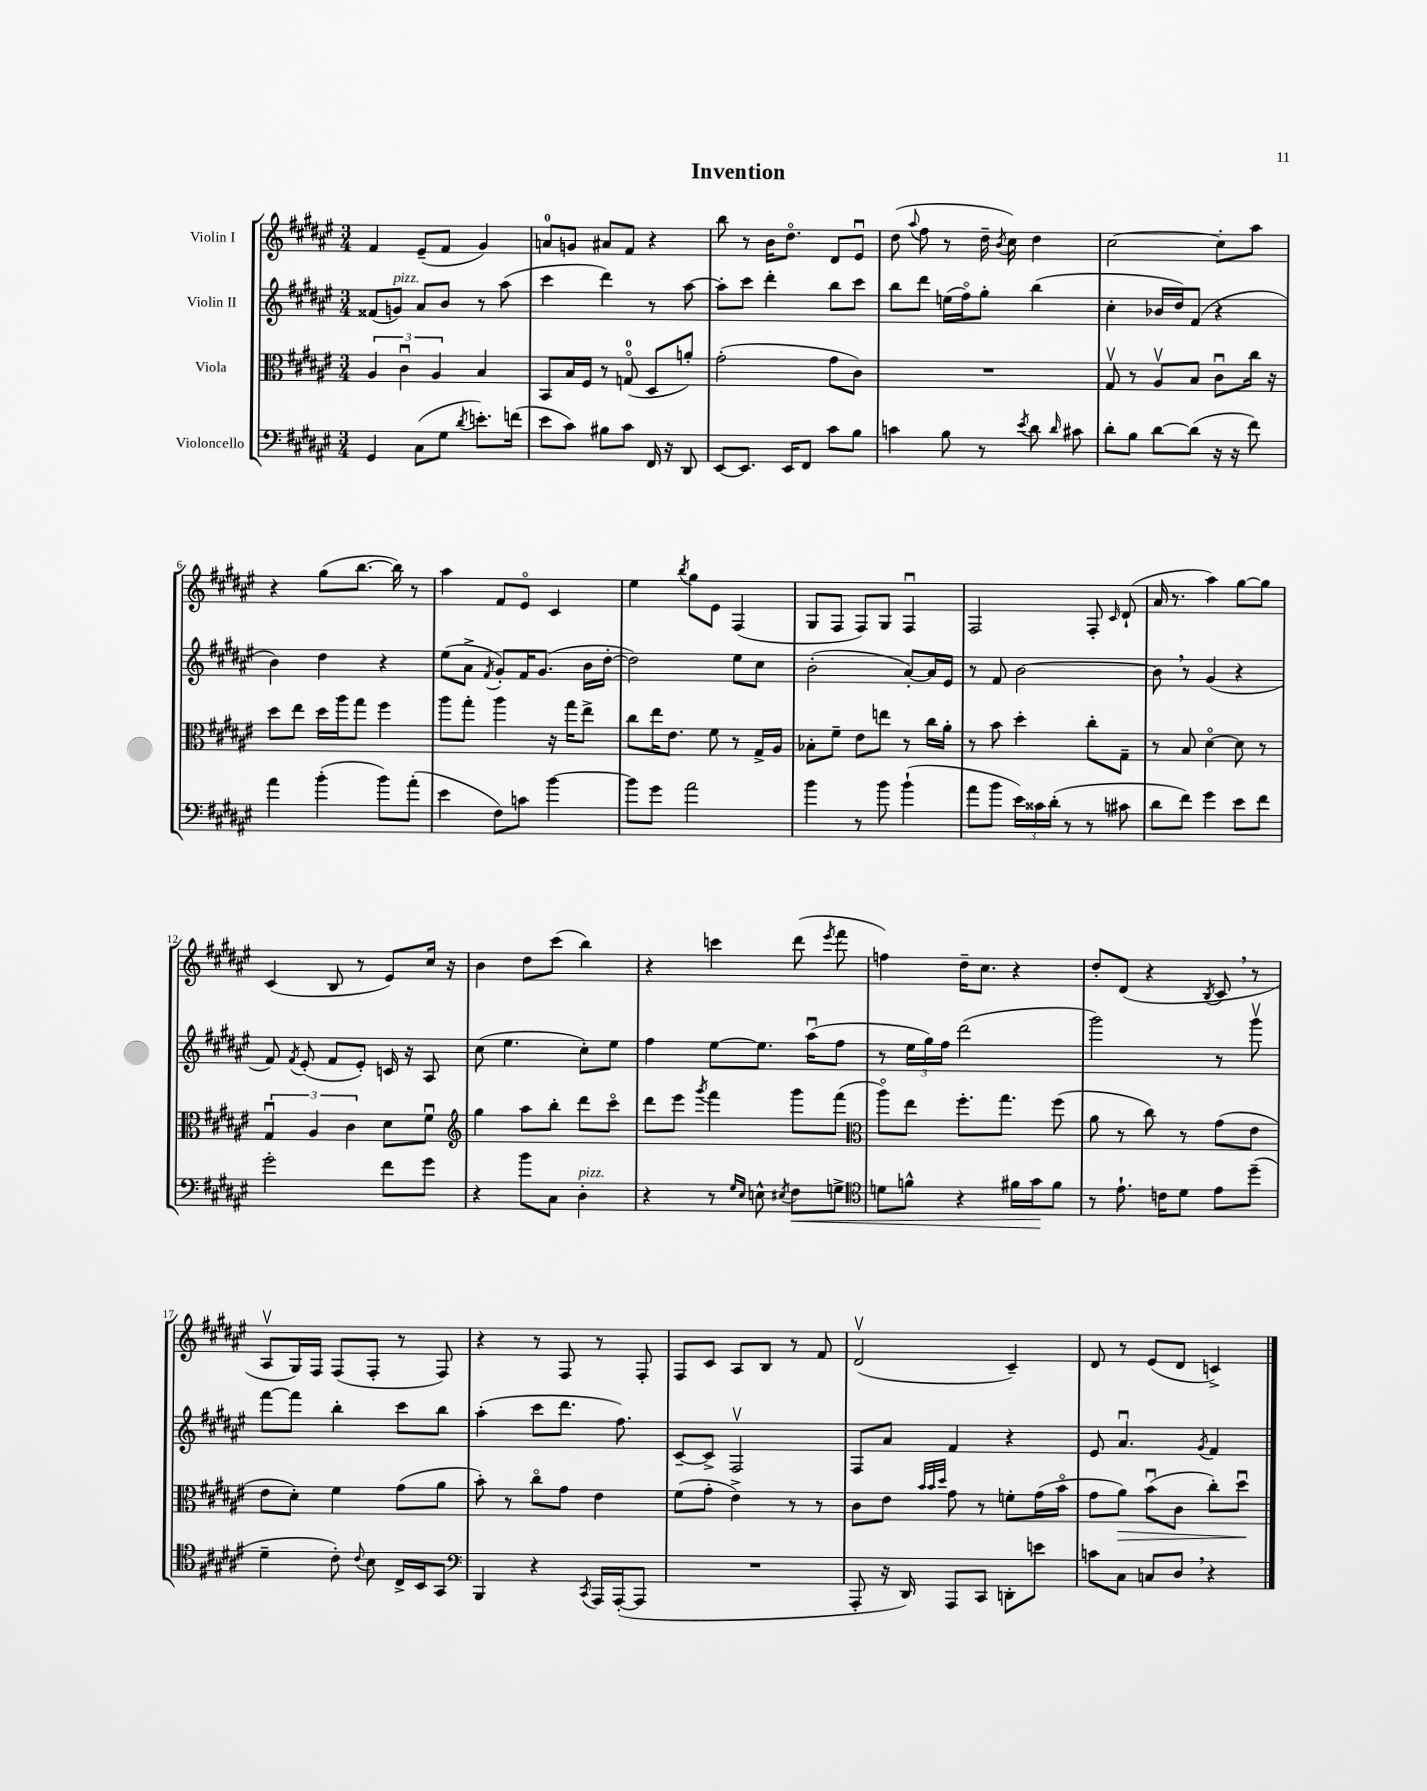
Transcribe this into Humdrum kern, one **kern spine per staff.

**kern	**dynam	**kern	**dynam	**kern	**kern
*part4	*part4	*part3	*part3	*part2	*part1
*staff4	*staff4	*staff3	*staff3	*staff2	*staff1
*I"Violoncello	*	*I"Viola	*	*I"Violin II	*I"Violin I
*clefF4	*	*clefC3	*	*clefG2	*clefG2
*k[f#c#g#d#a#e#]	*	*k[f#c#g#d#a#e#]	*	*k[f#c#g#d#a#e#]	*k[f#c#g#d#a#e#]
*M3/4	*	*M3/4	*	*M3/4	*M3/4
=1	=1	=1	=1	=1	=1
4GG#/	.	6A#/	.	(8f##X/L	4f#/
!	!	!	!	!LO:TX:a:i:t=pizz.	!
.	.	.	.	8gn/J)	.
.	.	6c#u\	.	.	.
(8C#\L	.	.	.	8a#/L	(8e#~/L
.	.	6A#/	.	.	.
8G#\J	.	.	.	8b/J	8f#/J
8qd#/	.	.	.	.	.
8.en'\L)	.	4B/	.	8r	4g#/)
.	.	.	.	(8aa#\	.
(16fn\Jk	.	.	.	.	.
=2	=2	=2	=2	=2	=2
8e#\L	.	8BB/L	.	4ccc#\	8an/L
8c#\J)	.	16B/L	.	.	8gn/J
.	.	16F#/JJ	.	.	.
8B#X\L	.	8r	.	4ddd#\)	8a#X/L
8c#\J	.	(8Gn/	.	.	8f#/J
16FF#/	.	8D#/L	.	8r	4r
16r	.	.	.	.	.
8DD#/	.	8an'/J)	.	[8aa#\	.
=3	=3	=3	=3	=3	=3
[8EE#/L	.	(2g#'\	.	8aa#'\L]	8bb\
8.EE#/J]	.	.	.	8ccc#\J	8r
.	.	.	.	4ddd#'\	16b\KL
16EE#/KL	.	.	.	.	8.dd#\J
8FF#/J	.	.	.	.	.
8c#\L	.	8g#\L	.	8bb\L	8d#/L
8B\J	.	8c#\J)	.	8ccc#\J	8e#u/J
=4	=4	=4	=4	=4	=4
4cn\	.	2.r	.	8bb\L	(8dd#\
.	.	.	.	.	8qqaa#/
.	.	.	.	8ddd#\J	8ff#\
8B\	.	.	.	(16een\LL	8r
.	.	.	.	16ff#\J)	.
8r	.	.	.	8gg#'\J	16dd#~\
.	.	.	.	.	8qb/
.	.	.	.	.	16cc#\)
8qe#/	.	.	.	.	.
8d#\	.	.	.	(4bb\	4dd#\
16qqd#/	.	.	.	.	.
8c#X\	.	.	.	.	.
=5	=5	=5	=5	=5	=5
8d#'\L	.	8G#v/	.	4cc#'\	[2cc#\
8B\J	.	8r	.	.	.
[8d#\L	.	8A#v/L	.	16b-X/LL	.
.	.	.	.	16dd#/J)	.
(8d#\J]	.	8B/J	.	(8f#/J	.
16r	.	8c#u\L	.	4r	8cc#'\L]
16r	.	.	.	.	.
8f#\)	.	16cc#\Jk	.	.	8aa#\J
.	.	16r	.	.	.
!!LO:LB:g=z
=6	=6	=6	=6	=6	=6
4a#\	.	8dd#\L	.	4b\)	4r
.	.	8ee#\J	.	.	.
(4b'\	.	16dd#\LL	.	4dd#\	(8gg#\L
.	.	16aa#\J	.	.	.
.	.	8gg#\J	.	.	[8.bb\J
8b\L)	.	4ff#\	.	4r	.
.	.	.	.	.	16bb\])
(8a#'\J	.	.	.	.	8r
=7	=7	=7	=7	=7	=7
4e#\	.	8aa#\L	.	(8ee#\L	4aa#\
.	.	8gg#'\J	.	8a#^\J	.
.	.	.	.	8qf#/	.
8F#\L)	.	4aa#\	.	8g#'/L)	8f#/L
8cn\J	.	.	.	16f#/K	8e#/J
.	.	.	.	(8.g#/J	.
[4b\	.	16r	.	.	4c#/
.	.	16gg#\KL	.	.	.
.	.	8ee#^\J	.	16b\LL	.
.	.	.	.	[16dd#'\JJ	.
=8	=8	=8	=8	=8	=8
8b\L]	.	8cc#\L	.	2dd#\])	4ee#\
8g#\J	.	16ee#\K	.	.	.
.	.	8.e#\J	.	.	.
.	.	.	.	.	8qbb/
2a#\	.	.	.	.	8gg#\L
.	.	8f#\	.	.	8e#\J
.	.	8r	.	8ee#\L	(4F#/
.	.	16G#^/LL	.	8cc#\J	.
.	.	16A#/JJ	.	.	.
=9	=9	=9	=9	=9	=9
4b\	.	8B-X'\L	.	(2b'\	8G#/L
.	.	8f#~\J	.	.	8F#/J
8r	.	8e#\L	.	.	8F#/L)
8b\	.	8een\J	.	.	8G#/J
(4b`\	.	8r	.	[8a#'/L)	4F#u/
.	.	16cc#\LL	.	16a#/L]	.
.	.	16a#'\JJ	.	16e#/JJ	.
=10	=10	=10	=10	=10	=10
8a#\L	.	8r	.	8r	2F#/
8b\J	.	8b\	.	8f#/	.
24e#\LL)	.	4dd#'\	.	[2b\	.
24c##X\	.	.	.	.	.
(24d#'\JJ	.	.	.	.	.
8r	.	.	.	.	.
8r	.	8cc#'\L	.	.	8F#'/
.	.	.	.	.	16qqc#/
8c#X\	.	8G#~\J	.	.	(8d#`/
=11	=11	=11	=11	=11	=11
8d#\L	.	8r	.	8b,\]	16a#/
.	.	.	.	.	8.r
8f#\J)	.	8B/	.	8r	.
4g#\	.	[4d#\	.	(4g#/	4aa#\)
8e#\L	.	8d#\]	.	4r	[8gg#\L
8f#\J	.	8r	.	.	8gg#\J]
!!LO:LB:g=z
=12	=12	=12	=12	=12	=12
2g#'\	.	6G#u/	.	8f#/)	(4c#/
.	.	.	.	8qf#/	.
.	.	.	.	(8e#'/	.
.	.	6A#/	.	.	.
.	.	.	.	8f#/L	8B/
.	.	6c#\	.	.	.
.	.	.	.	8e#'/J)	8r
8f#\L	.	8d#\L	.	16cn/	8e#/L)
.	.	.	.	16r	.
8g#\J	.	8f#u\J	.	8A#/	16cc#/Jk
.	.	.	.	.	16r
=13	=13	=13	=13	=13	=13
*	*	*clefG2	*	*	*
4r	.	4gg#\	.	(8cc#\	4b\
.	.	.	.	4.ee#\	.
8b\L	.	8aa#\L	.	.	8dd#\L
8C#\J	.	8bb'\J	.	.	(8ccc#\J
!LO:TX:a:i:t=pizz.	!	!	!	!	!
4D#'\	.	8ddd#\L	.	8cc#'\L)	4bb\)
.	.	8ccc#\J	.	8ee#\J	.
=14	=14	=14	=14	=14	=14
4r	.	8ddd#\L	.	4ff#\	4r
.	.	8eee#\J	.	.	.
.	.	8qggg#/	.	.	.
8r	.	4fff#\	.	[8ee#\L	4cccn\
16qqG#/LL	.	.	.	.	.
16qqE#/JJ	.	.	.	.	.
8En^^\	.	.	.	8.ee#\J]	.
8qE#X/	.	.	.	.	.
!	!LO:HP:b	!	!	!	!
8F#\L	<	8ggg#\L	.	.	(8ddd#\
.	.	.	.	(16aa#u\KL	.
.	.	.	.	.	8qeee#/
8Gn^\J	.	(8fff#\J	.	8ff#\J	8fff#\
=15	=15	=15	=15	=15	=15
*clefC4	*	*clefC3	*	*	*
8dn\L	.	8aa#\L)	.	8r	4ffn\)
8fn^^\J	.	8ee#\J	.	24ee#\LL	.
.	.	.	.	24gg#\)	.
.	.	.	.	24ff#\JJ	.
4r	.	8.ff#'\L	.	(2ddd#\	16dd#~\KL
.	.	.	.	.	8.cc#\J
.	.	8.gg#\J	.	.	.
16f#X\LL	.	.	.	.	4r
16g#\J	.	.	.	.	.
8f#\J	[	(8ff#\	.	.	.
=16	=16	=16	=16	=16	=16
8r	.	8a#\	.	2ggg#\)	8dd#'/L
8.e#`\	.	8r	.	.	(8d#/J
.	.	8cc#\)	.	.	4r
16cn\KL	.	.	.	.	.
8d#\J	.	8r	.	.	.
.	.	.	.	.	8qB/
8e#\L	.	(8g#\L	.	8r	8c#,/
(8dd#~\J	.	8e#\J	.	8ggg#v\	8r
!!LO:LB:g=z
=17	=17	=17	=17	=17	=17
4d#~\	.	8e#\L	.	[8fff#\L	8A#v/L
.	.	8d#'\J)	.	8fff#\J]	16G#/L)
.	.	.	.	.	16F#/JJ
8c#'\)	.	4f#\	.	4bb'\	(8F#/L
8qqc#/	.	.	.	.	.
8B\	.	.	.	.	8F#'/J
16C#^/LL	.	(8g#\L	.	8ccc#\L	8r
16BB/J	.	.	.	.	.
8GG#/J	.	8a#\J	.	8bb\J	8F#/)
=18	=18	=18	=18	=18	=18
*clefF4	*	*	*	*	*
4BBB/	.	8b'\)	.	(4aa#'\	4r
.	.	8r	.	.	.
4r	.	8cc#\L	.	8ccc#\L	8r
.	.	8g#\J	.	8.ddd#\J	8F#/
8qCC#/	.	.	.	.	.
16AAA#/LL	.	4e#\	.	.	8r
([16AAA#'/J	.	.	.	8.ff#\)	.
8AAA#/J]	.	.	.	.	8F#'/
=19	=19	=19	=19	=19	=19
2.r	.	(8f#\L	.	[8c#~/L	8F#/L
.	.	8g#'\J	.	8c#^/J]	8c#/J
.	.	4e#^\)	.	2F#v/	8A#/L
.	.	.	.	.	8B/J
.	.	8r	.	.	8r
.	.	8r	.	.	8f#/
=20	=20	=20	=20	=20	=20
8AAA#'/	.	8c#\L	.	8F#/L	(2d#v/
16r	.	8e#\J	.	8a#/J	.
16DD#/)	.	.	.	.	.
.	.	32qqb/LLL	.	.	.
.	.	32qqb/	.	.	.
.	.	32qqdd#/JJJ	.	.	.
8AAA#/L	.	8g#\	.	4f#/	.
8CC#/J	.	8r	.	.	.
8DDn'\L	.	8fn'\L	.	4r	4c#~/)
8en\J	.	(16g#\L	.	.	.
.	.	16b\JJ	.	.	.
=21	=21	=21	=21	=21	=21
8cn\L	.	8g#\L	.	8e#/	8d#/
!	!	!	!LO:HP:b	!	!
8C#\J	.	8a#\J)	>	4.a#u/	8r
8Cn/L	.	(8bu\L	.	.	(8e#/L
8D#,/J	.	8c#\J	.	.	8d#/J
.	.	.	.	8qg#/	.
4r	.	8cc#'\L)	.	4f#/	4cn^/)
.	.	8dd#u\J	.	.	.
.	.	.	]	.	.
==	==	==	==	==	==
*-	*-	*-	*-	*-	*-
